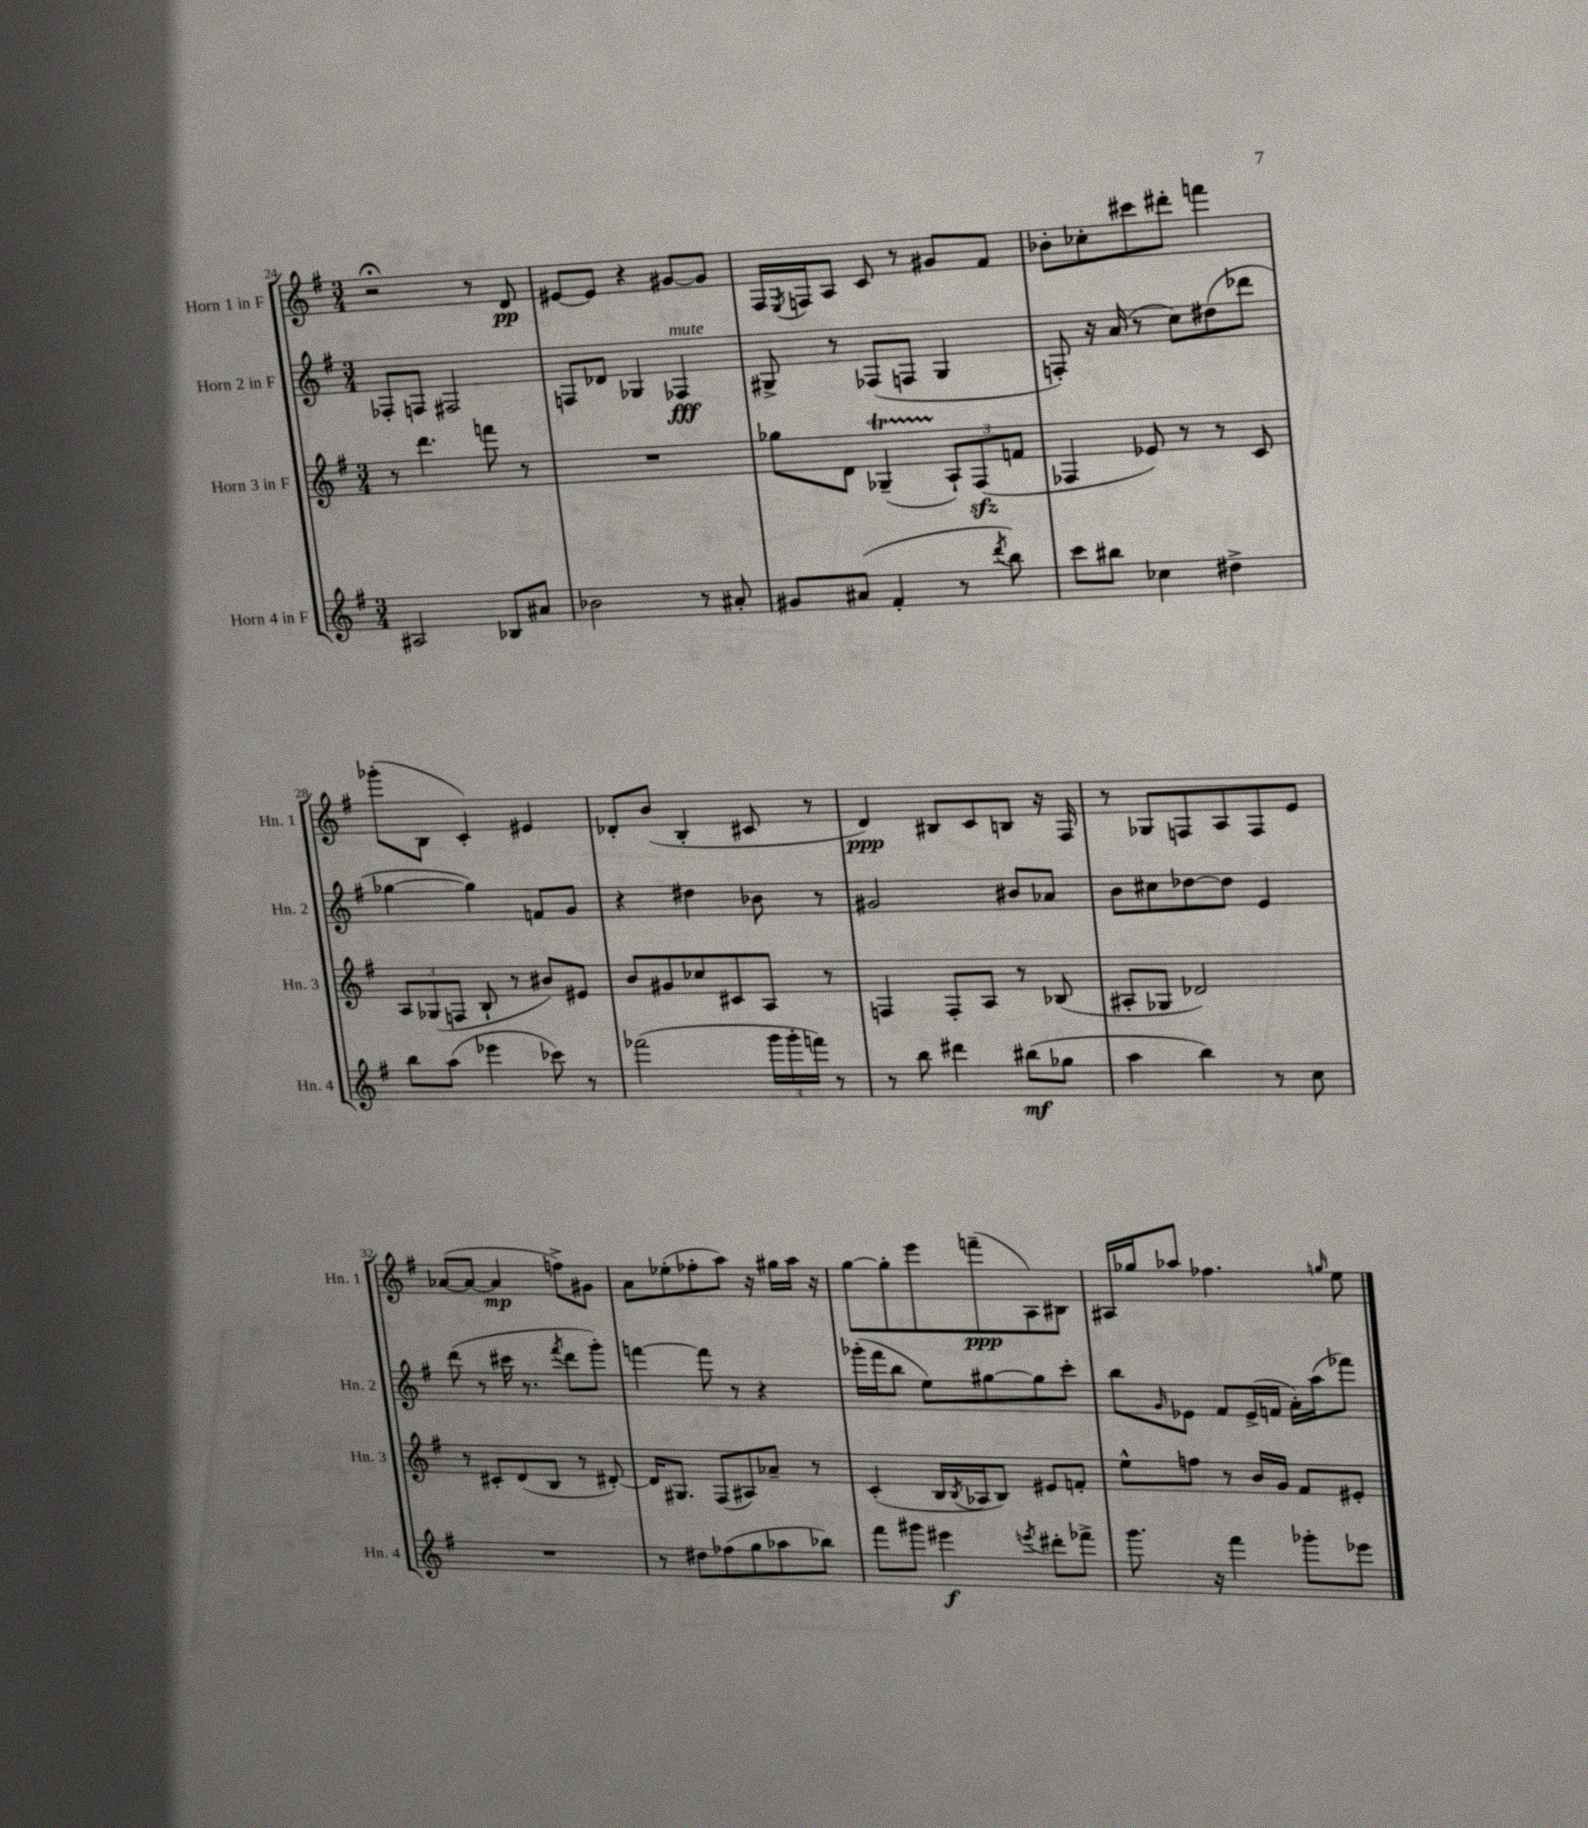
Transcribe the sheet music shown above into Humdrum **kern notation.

**kern	**kern	**kern	**kern
*staff4	*staff3	*staff2	*staff1
*clefG2	*clefG2	*clefG2	*clefG2
*k[f#]	*k[f#]	*k[f#]	*k[f#]
*M3/4	*M3/4	*M3/4	*M3/4
2A#	8r	8F-'	2r;
.	4.ddd	8F	.
.	.	2F#	.
8B-	8fff	.	8r
8a#	8r	.	8d
=	=	=	=
2b-	2.r	8F	[8e#
.	.	8d-	8e#]
.	.	4G-	4r
8r	.	4F-	[8g#
8a#'	.	.	8g#]
=	=	=	=
8g#	8gg-	8G#^	16F#
.	.	.	8qE
.	.	.	16F
(8a#	8d	8r	8A
4f#'	(4G-~	(8F-	8c
.	.	8F	8r
8r	12A`)	4G#	8g#
.	(12F#	.	.
8qddd	.	.	.
8bb)	.	.	8f#
.	12f	.	.
=	=	=	=
8ccc	4F-	8F')	8b-'
8bb#	.	16r	8cc-'
.	.	(16a	.
4cc-	8e-)	8r	8ccc#
.	8r	8cc)	8ddd#'
4dd#^	8r	(8dd#	4fff
.	8c	8ddd-	.
=	=	=	=
8bb	12A	[4gg-	(8ggg-'
.	(12G-	.	.
(8aa	.	.	8B
.	12F	.	.
4eee-	8B`	4gg-])	4c')
.	8r	.	.
8ccc-)	8b#)	8f	4e#
8r	8e#	8g	.
=	=	=	=
(2fff-	8b	4r	8d-'
.	8g#	.	(8b
.	8cc-	4dd#	4B'
.	8c#	.	.
24ggg	8A	8b-	8c#
24ggg'	.	.	.
24fff)	.	.	.
8r	8r	8r	8r
=	=	=	=
8r	4F	2g#	4d)
8bb	.	.	.
4ddd#	8F'	.	8B#
.	8A	.	8c
(8bb#	8r	8b#	8B
8gg-	(8B-	8a-	16r
.	.	.	16F#
=	=	=	=
4aa	8A#'	8b	8r
.	8G-	8cc#	8G-
4bb)	2d-)	[8dd-	8F
.	.	8dd-]	8A
8r	.	4e	8F
8cc	.	.	8e
=	=	=	=
2.r	8r	(8ddd	([8a-
.	8c#'	8r	8a-_
.	(8d	16ccc#	4a-]
.	.	8.r	.
.	8B	.	.
.	.	8qfff#	.
.	8r	8ddd	8ff^)
.	[8d#')	8ggg')	8g#
=	=	=	=
8r	16d#]	[4fff	8a
.	8.G#	.	.
8dd#	.	.	(8ee-'
(8ff-	(8F#	8fff]	8ff-'
8gg	8A#)	8r	8aa)
8aa-	8a-~	4r	16r
.	.	.	16gg#
8bb-)	8r	.	16aa
.	.	.	16r
=	=	=	=
8fff#	(4c'	(16ggg-'	[8gg
.	.	16fff#	.
8ggg#	.	8bb	8gg']
4eee#	16B	8ee)	8eee
.	8qB	.	.
.	16A-	.	.
.	8B)	[8gg#	(8fff~
8qeee	.	.	.
8ddd#'	8e#	8gg#]	8A)
8fff-^	8f'	8ccc'	8B#
=	=	=	=
8.ggg	8ee^^	8bb	16A#
.	.	.	16gg-
.	.	16qqg	.
.	8ff	8e-	8aa-
16r	.	.	.
4fff#	8r	8f#	4.ff-
.	16b	(16e-^	.
.	16g	16f	.
8ggg-'	8f#	16a')	.
.	.	(16aa	.
.	.	.	16qqgg
8eee-	8e#'	8fff-)	8ee
==	==	==	==
*-	*-	*-	*-
